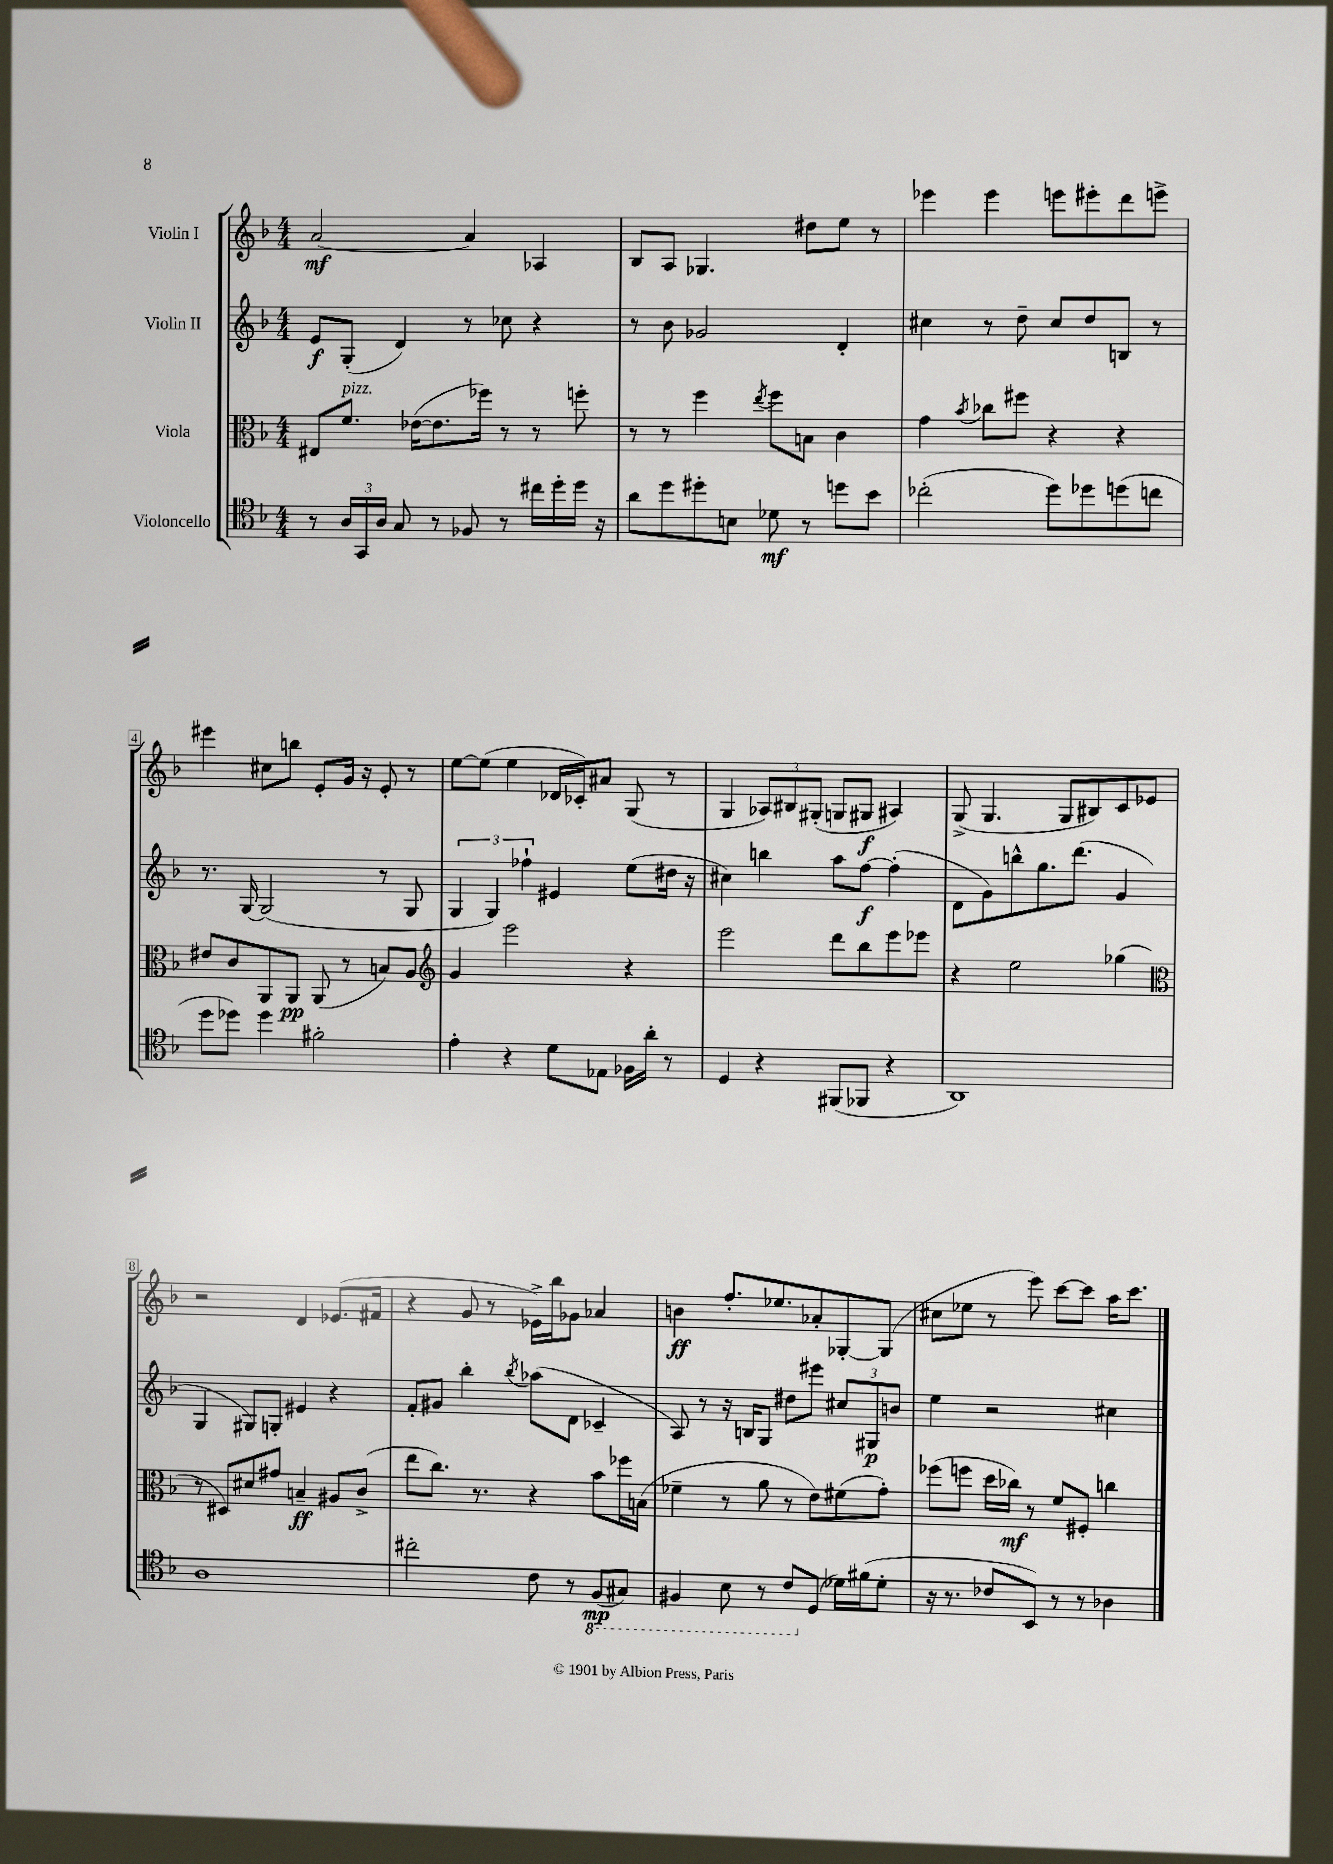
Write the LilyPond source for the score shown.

<<
\new StaffGroup <<
\new Staff = "s0" \with { instrumentName = "Violin I" } {
    \clef treble \key f \major \numericTimeSignature \time 4/4
    a'2~\mf a'4 aes4 |
    bes8 a8 ges4. dis''8 e''8 r8 |
    ees'''4 ees'''4 e'''8 eis'''8-. d'''8 e'''8-> |
    eis'''4 cis''8 b''8 e'8-. g'16 r16 e'8-. r8 |
    e''8~ e''8( e''4 des'16 ces'16-.) ais'8 g8( r8 |
    g4 \tuplet 3/2 { aes8) bis8 gis8-.( } g8 gis8\f ais4) |
    g8->( g4. g8 bis8) c'8 ees'8 |
    r2 d'4 ees'8.( fis'16 |
    r4 g'8 r8 ees'16->) bes''16 ges'8 aes'4 |
    b'4\ff f''8.-. ees''8. aes'8-. ges8~-. ges8( |
    cis''8 ees''8 r8 e'''8) c'''8~ c'''8 a''16 c'''8. \bar "|." |
}
\new Staff = "s1" \with { instrumentName = "Violin II" } {
    \clef treble \key f \major \numericTimeSignature \time 4/4
    e'8\f g8-.( d'4) r8 ces''8 r4 |
    r8 bes'8 ges'2 d'4-. |
    cis''4 r8 d''8-- cis''8 d''8 b8 r8 |
    r8. g16~ g2( r8 g8 |
    \tuplet 3/2 { g4 g4) fes''4-! } eis'4 e''8( dis''16 r16 |
    cis''4) b''4 a''8 f''8~\f f''4-.( |
    d'8 g'8) b''8-^ g''8. d'''8.( g'4 |
    g4 gis8) g8-. eis'4 r4 |
    f'8-. gis'8 bes''4-. \acciaccatura { bes''8 } aes''8( d'8 ces'4-- |
    a8) r8 r16 b16 g8 dis''8 eis'''8 \tuplet 3/2 { cis''8 gis8\p b'8 } |
    e''4 r2 cis''4 \bar "|." |
}
\new Staff = "s2" \with { instrumentName = "Viola" } {
    \clef alto \key f \major \numericTimeSignature \time 4/4
    eis8 f'8.^\markup { \italic "pizz." } ees'16~( ees'8. fes''16) r8 r8 f''8-. |
    r8 r8 f''4 \acciaccatura { e''8 } f''8 b8 c'4 |
    g'4 \acciaccatura { bes'8 } ces''8 fis''8 r4 r4 |
    eis'8 c'8 a,8 a,8\pp a,8( r8 b8) a8 |
    \clef treble g'4 e'''2 r4 |
    e'''2 d'''8 bes''8 e'''8 ees'''8 |
    r4 e''2 ges''4( |
    \clef alto r8 dis8) dis'8 gis'8 b4--\ff ais8 c'8->( |
    e''8 c''8.) r8. r4 bes'8 fes''16 b16( |
    fes'4-- r8 a'8 r8 e'8) fis'8( g'8-.) |
    fes''8( f''8 d''16 ces''16\mf) r8 f'8 fis8-. c''4 \bar "|." |
}
\new Staff = "s3" \with { instrumentName = "Violoncello" } {
    \clef tenor \key f \major \numericTimeSignature \time 4/4
    r8 \tuplet 3/2 { a16 g,16 a16 } g8 r8 fes8 r8 cis''16 d''16-. d''16 r16 |
    a'8 d''8 dis''8-. b8 des'8\mf r8 d''8 bes'8 |
    ces''2-.( d''8) des''8 d''8( c''8 |
    d''8 des''8) des''4 fis'2-. |
    e'4-. r4 d'8 ees8 fes16 a'16-. r8 |
    d4 r4 fis,8( fes,8 r4 |
    a,1) |
    a1 |
    cis''2-. c'8 r8 \ottava #-1 f,8\mp( gis,8) |
    fis,4 bes,8 r8 c8 \ottava #0 d8( des'16) fis'16( des'8-. |
    r16 r8. ces'8 bes,8) r8 r8 aes4 \bar "|." |
}
>>
>>
\layout { \context { \Score \override BarNumber.stencil = #(make-stencil-boxer 0.1 0.3 ly:text-interface::print) } }
